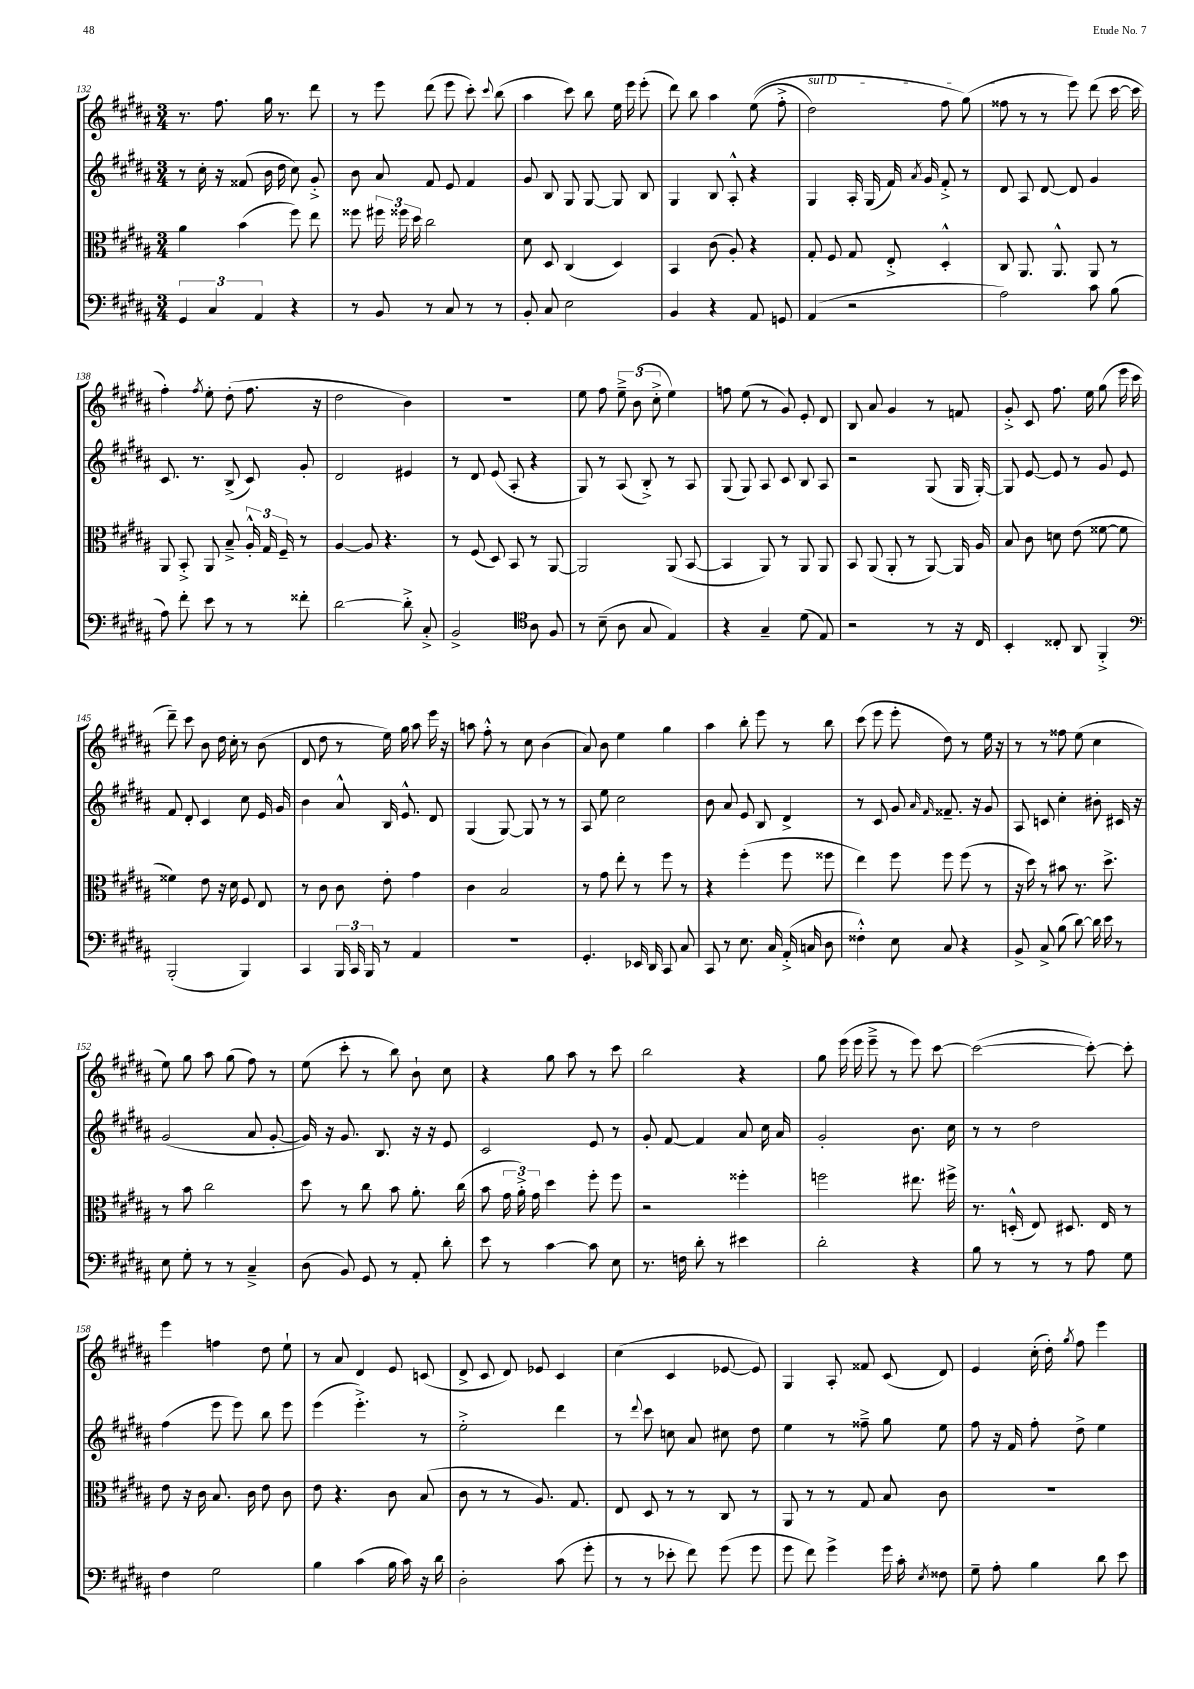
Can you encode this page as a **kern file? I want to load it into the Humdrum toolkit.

**kern	**kern	**kern	**kern
*part4	*part3	*part2	*part1
*staff4	*staff3	*staff2	*staff1
*clefF4	*clefC3	*clefG2	*clefG2
*k[f#c#g#d#a#]	*k[f#c#g#d#a#]	*k[f#c#g#d#a#]	*k[f#c#g#d#a#]
*M3/4	*M3/4	*M3/4	*M3/4
=132	=132	=132	=132
6GG#/	4a#\	8r	8.r
.	.	16cc#'\	.
6C#/	.	.	.
.	.	16r	8.ff#\
.	(4b\	(8f##X/	.
6AA#/	.	.	.
.	.	16b\	16gg#\
.	.	16dd#\	8.r
4r	8ff#\)	8cc#\)	.
.	8ee\	8g#'^/	8ddd#\
=133	=133	=133	=133
8r	8ff##X\	8b\	8r
8BB/	24ff#X\	8a#/	8eee\
.	24ff##X\	.	.
.	24dd#\	.	.
8r	2cc#\	8f#/	(8ddd#\
8C#/	.	8e/	8eee\
8r	.	4f#/	8ccc#'\)
.	.	.	8qqccc#/
8r	.	.	(8bb\
=134	=134	=134	=134
8BB'/	8d#\	8g#/	4aa#\
8C#/	8D#/	8B/	.
2E\	(4C#/	8G#/	8ccc#\)
.	.	[8G#/	8bb\
.	4D#/)	8G#/]	16ee\
.	.	.	16eee\
.	.	8B/	(8eee'\
=135	=135	=135	=135
4BB/	4BB/	4G#/	8ddd#\)
.	.	.	8bb\
4r	(8c#\	8B/	4aa#\
.	8A#'/)	8A#'^^/	.
8AA#/	4r	4r	((8ee\
8GGn/	.	.	8ff#'^\
=136	=136	=136	=136
!	!	!	!LO:TX:a:i:t=sul D
(4AA#/	8G#'/	4G#/	2dd#\)
.	8F#/	.	.
2r	8G#/	16A#'/	.
.	.	(16G#/	.
.	8E'^/	16f#/)	.
.	.	8qa#/	.
.	.	16g#/	.
.	4D#'^^/	8f#'^/	8ff#\
.	.	8r	(8gg#\)
=137	=137	=137	=137
2A#\)	8C#/	8d#/	8ff##X\
.	8.AA#/	8A#/	8r
.	.	[8d#/	8r
.	8.AA#^^/	.	.
.	.	8d#/]	8eee\)
8c#\	8AA#/	4g#/	(8ddd#\
(8B\	8r	.	[16ccc#\
.	.	.	16ccc#\]
!!LO:LB:g=z
=138	=138	=138	=138
8A#\)	8AA#/	8.c#/	4ff#'\)
8f#'\	8BB'^/	.	.
.	.	8.r	.
.	.	.	8qff#/
8e\	8AA#/	.	8ee'\
8r	8B~^/	(8B^/	(8dd#'\
8r	24A#'^^/	8c#/)	8.ff#\
.	24G#/	.	.
.	24F#~/	.	.
8f##X'\	8r	8g#'/	.
.	.	.	16r
=139	=139	=139	=139
[2d#\	[4A#/	2d#/	2dd#\
.	8A#/]	.	.
.	4.r	.	.
8d#'^\]	.	4e#X/	4b\)
8C#'^/	.	.	.
=140	=140	=140	=140
2BB^/	8r	8r	2.r
.	(8F#/	8d#/	.
.	8D#/)	(8e/	.
.	8BB/	8A#'/	.
*clefC4	*	*	*
8A#\	8r	4r	.
8F#/	[8AA#/	.	.
=141	=141	=141	=141
8r	2AA#/]	8G#/)	8ee\
(8B~\	.	8r	8ff#\
8A#\	.	(8A#/	12ee~^\
.	.	.	(12b\
8G#/	.	8B'^/)	.
.	.	.	12cc#'^\
4E/)	(8AA#/	8r	4ee\)
.	[8BB/	8A#/	.
=142	=142	=142	=142
4r	4BB/]	(8G#/	8ffn\
.	.	8G#/)	(8ee\
4G#~/	8AA#/)	8A#/	8r
.	8r	8c#/	8g#/)
(8d#\	8AA#/	8B/	8e'/
8E/)	8AA#/	8A#/	8d#/
=143	=143	=143	=143
2r	8BB/	2r	8B/
.	(8AA#/	.	8a#/
.	8AA#'/	.	4g#/
.	8r	.	.
8r	[8AA#/)	(8G#/	8r
16r	16AA#/]	16G#/	8fn/
16C#/	16A#/	[16G#'/)	.
=144	=144	=144	=144
4BB'/	8B/	8G#/]	8g#'^/
.	8c#\	[8e/	8c#/
8C##X'/	8dn\	8e/]	8.ff#\
8AA#/	(8e\	8r	.
.	.	.	16ee\
4FF#'^/	[8f##X\	8g#/	(8gg#\
.	8f##\]	8e/	16eee\
.	.	.	16ccc#\
!!LO:LB:g=z
=145	=145	=145	=145
*clefF4	*	*	*
(2BBB'/	4f##X\)	8f#/	8ddd#~\)
.	.	8d#'/	8ccc#\
.	8e\	4c#/	8b\
.	16r	.	16dd#\
.	16d#\	.	16cc#'\
4BBB/)	8F#/	8cc#\	8r
.	8E/	16e/	(8b\
.	.	16g#/	.
=146	=146	=146	=146
4CC#/	8r	4b\	8d#/
.	8c#\	.	8dd#\
24BBB/	8c#\	8a#^^/	8r
24CC#/	.	.	.
24BBB/	.	.	.
8r	8e'\	16B/	16ee\)
.	.	8.e^^/	16gg#\
4AA#/	4g#\	.	8aa#\
.	.	8d#/	16eee\
.	.	.	16r
=147	=147	=147	=147
2.r	4c#\	(4G#/	8aan\
.	.	.	8ff#'^^\
.	2B/	[8G#/)	8r
.	.	8G#/]	8cc#\
.	.	8r	(4b\
.	.	8r	.
=148	=148	=148	=148
4.GG#'/	8r	8A#/	8a#/)
.	8g#\	8ee\	8b\
.	8ee'\	2cc#\	4ee\
16EE-X/	8r	.	.
16DD#/	.	.	.
8CC#/	8ff#\	.	4gg#\
8C#/	8r	.	.
=149	=149	=149	=149
8CC#/	4r	8b\	4aa#\
8r	.	8a#/	.
8.E\	(4ff#'\	8e/	8bb'\
.	.	8B/	8eee\
16C#/	.	.	.
(16AA#'^/	8ff#\	4d#^/	8r
16Cn/	.	.	.
8D#\	8ff##X\	.	8bb\
=150	=150	=150	=150
4F##X'^^\)	4ee\)	8r	(8ccc#\
.	.	8c#/	8eee\
8E\	8ff#\	8g#/	8eee'\
.	.	16qqa#/	.
.	.	16qqf#/	.
8C#/	8ff#\	8.f##X~/	8dd#\)
4r	(8ff#\	.	8r
.	.	16r	.
.	8r	8g#/	16ee\
.	.	.	16r
=151	=151	=151	=151
8BB^/	16r	8A#/	8r
.	16dd#\)	.	.
8C#^/	8r	8cn/	8r
(8B\	8b#X\	4cc#'\	8ff##X\
[8d#\)	8.r	.	(8ee\
16d#\]	.	8b#X'\	4cc#\
16e\	8.dd#^\	.	.
8r	.	16c#X/	.
.	.	16r	.
!!LO:LB:g=z
=152	=152	=152	=152
8E\	8r	(2g#/	8ee\)
8G#'\	8b\	.	8gg#\
8r	2cc#\	.	8aa#\
8r	.	.	(8gg#\
4C#~^/	.	8a#/	8ff#\)
.	.	[8g#'/	8r
=153	=153	=153	=153
(8D#\	8dd#\	16g#/])	(8ee\
.	.	16r	.
8BB/)	8r	8.g#/	8ccc#'\
8GG#/	8cc#\	.	8r
.	.	8.B/	.
8r	8b\	.	8bb\)
8AA#'/	8.a#'\	16r	8b`\
.	.	16r	.
8d#'\	.	8e/	8cc#\
.	(16cc#\	.	.
=154	=154	=154	=154
8e\	8b\	2c#/	4r
8r	24g#\	.	.
.	24a#'^\)	.	.
.	24g#\	.	.
[4c#\	4dd#\	.	8gg#\
.	.	.	8aa#\
8c#\]	8ff#'\	8e/	8r
8E\	8ff#\	8r	8ccc#\
=155	=155	=155	=155
8.r	2r	8g#'/	2bb\
.	.	[8f#/	.
16Fn\	.	.	.
8d#'\	.	4f#/]	.
8r	.	.	.
4e#X\	4ff##X'\	8a#/	4r
.	.	16cc#\	.
.	.	16a#/	.
=156	=156	=156	=156
2d#'\	2ffn\	2g#'/	8gg#\
.	.	.	(16eee\
.	.	.	16eee\
.	.	.	8eee~^\
.	.	.	8r
4r	8.ee#X\	8.b\	8eee\)
.	.	.	[8ccc#\
.	16ff#X^\	16cc#\	.
=157	=157	=157	=157
8B\	8.r	8r	(2ccc#\_
8r	.	8r	.
.	(16Dn'^^/	.	.
8r	8E/)	2dd#\	.
8r	8.D#X/	.	.
8A#\	.	.	8ccc#'\_)
.	16E/	.	.
8G#\	8r	.	8ccc#'\]
!!LO:LB:g=z
=158	=158	=158	=158
4F#\	8e\	(4ff#\	4eee\
.	16r	.	.
.	16c#\	.	.
2G#\	8.B/	8eee\	4ffn\
.	.	8eee\)	.
.	16c#\	.	.
.	8e\	8bb\	8dd#\
.	8c#\	8eee\	8ee`\
=159	=159	=159	=159
4B\	8e\	(4eee\	8r
.	4.r	.	8a#/
(4c#\	.	4.eee'^\)	4d#/
16B\	8c#\	.	8e/
16c#\)	.	.	.
16r	(8B/	8r	(8cn/
16d#\	.	.	.
=160	=160	=160	=160
2D#'\	8c#\	2ee'^\	8d#^/
.	8r	.	8c#/
.	8r	.	8d#/)
.	8.A#/)	.	8e-X/
(8c#\	.	4ddd#\	4c#/
.	8.G#/	.	.
8g#'\	.	.	.
=161	=161	=161	=161
8r	8E/	8r	(4cc#\
.	.	8qqddd#/	.
8r	8D#/	8ccc#\	.
8e-X'\	8r	8ccn\	4c#/
8f#\)	8r	8a#/	.
(8g#\	8C#/	8cc#X\	[8e-X/
8g#\	8r	8dd#\	8e-/])
=162	=162	=162	=162
8g#\	8AA#/	4ee\	4G#/
8f#\)	8r	.	.
4g#^\	8r	8r	8A#'/
.	8G#/	8ff##X~^\	8f##X/
16g#\	8B/	8gg#\	(8c#/
16c#'\	.	.	.
8qE/	.	.	.
8F##X\	8c#\	8ee\	8d#/)
=163	=163	=163	=163
8G#~\	2.r	8ff#\	4e/
8A#'\	.	16r	.
.	.	16f#/	.
4B\	.	8ff#'\	(16cc#'\
.	.	.	16dd#'\)
.	.	.	8qgg#/
.	.	8dd#^\	8ff#\
8d#\	.	4ee\	4eee\
8e\	.	.	.
==	==	==	==
*-	*-	*-	*-
